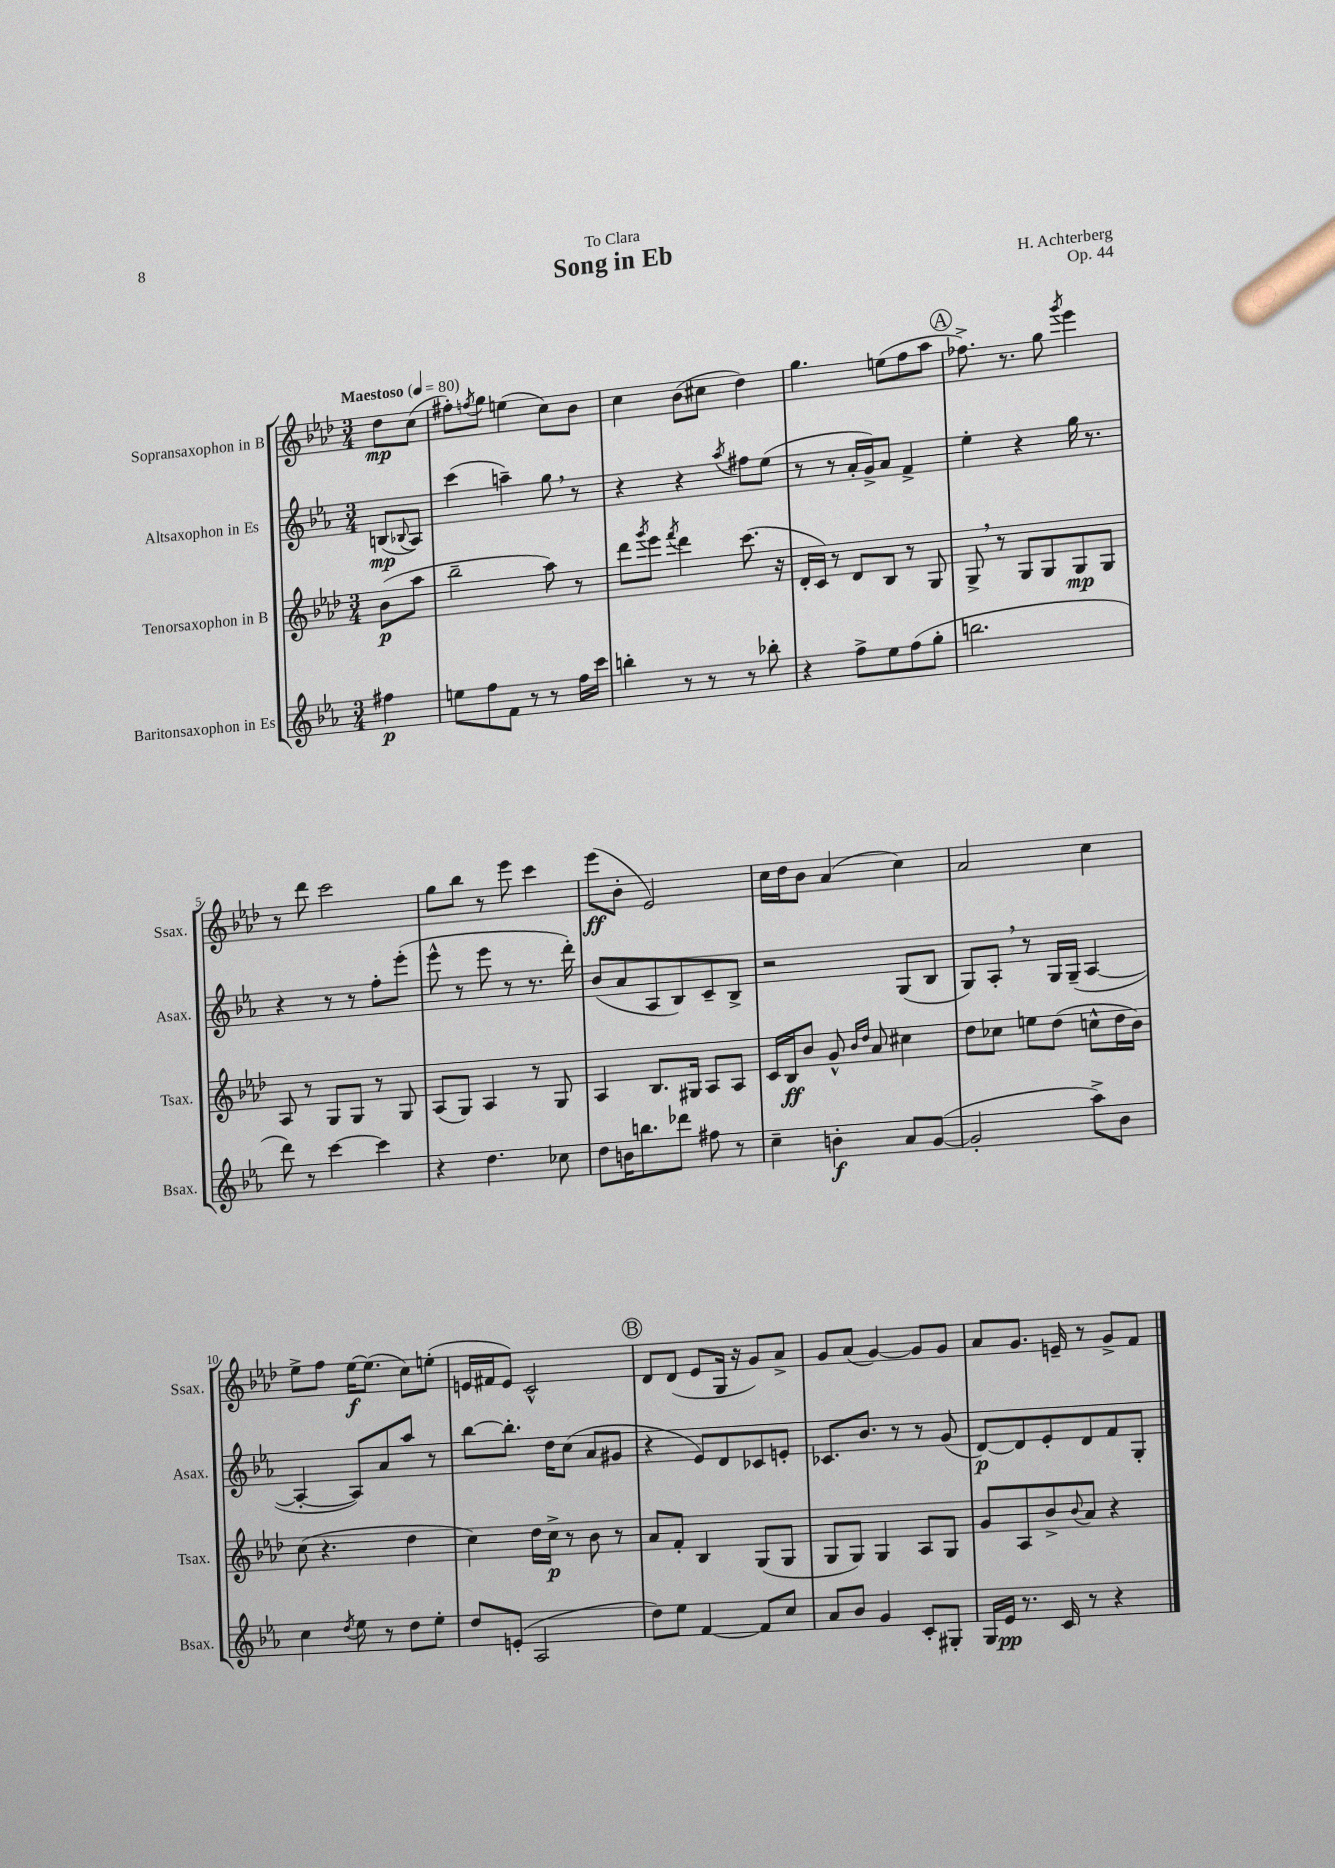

**kern	**kern	**kern	**kern
*staff4	*staff3	*staff2	*staff1
*clefG2	*clefG2	*clefG2	*clefG2
*k[b-e-a-]	*k[b-e-a-d-]	*k[b-e-a-]	*k[b-e-a-d-]
*M3/4	*M3/4	*M3/4	*M3/4
*MM80	*MM80	*MM80	*MM80
4ff#	(8b-	(8B	8dd-
.	.	8qqB-	.
.	8aa-	8A-)	(8cc
=	=	=	=
8ee	2bb-~	(4ccc	8ff#')
.	.	.	8qff
8ff	.	.	8gg
8f	.	4aa~)	(4ee
8r	.	.	.
8r	8aa-)	8gg	8cc)
16ff	8r	8r	8b-
16ccc	.	.	.
=	=	=	=
4bb'	8ddd-	4r	4cc
.	8qggg	.	.
.	8eee-	.	.
.	8qfff	.	.
8r	4ddd-	4r	(8b-
8r	.	.	8cc#
.	.	8qaa-	.
8r	(8.ccc	8ff#	4dd-)
8bb-'	.	(8ee-	.
.	16r	.	.
=	=	=	=
4r	16d-'	8r	4.gg
.	16c)	.	.
.	8r	8r	.
8ff^	8d-	16a-'	.
.	.	16g^)	.
8ee-	8B-	8a-	(8ee
(8ff	8r	4f^	8ff
8gg'	8G	.	8aa-
=	=	=	=
2.bb	8G^	4ee-'	8.ff-^)
.	8r	.	.
.	.	.	8.r
.	8G	4r	.
.	8G	.	8gg
.	.	.	8qggg
.	8G	16gg	4eee-
.	.	8.r	.
.	8G	.	.
=	=	=	=
8ddd)	8A-	4r	8r
8r	8r	.	8ddd-
[4ccc	8G	8r	2ccc
.	8G	8r	.
4ccc]	8r	8ff'	.
.	8G	(8eee-'	.
=	=	=	=
4r	(8A-	8eee-^^	8gg
.	8G)	8r	8bb-
4.dd	4A-	8eee-	8r
.	.	8r	8eee-
.	8r	8.r	4ccc
8cc-	8G	.	.
.	.	16ddd')	.
=	=	=	=
8dd	4A-	(8b-	(8eee-
16b	.	8a-	8b-'
8.bb	.	.	.
.	8.B-	8A-	2e-)
8ddd-	.	8B-)	.
.	16G#	.	.
8ff#	8A-	8c~	.
8r	8A-	8B-^	.
=	=	=	=
4cc~	16c	2r	16cc
.	16B-	.	16dd-
.	8b-	.	8b-
4b'	8g^^	.	(4a-
.	16qqb-	.	.
.	16qqdd-	.	.
.	8a-	.	.
8a-	4cc#	(8G	4cc)
([8g	.	8B-	.
=	=	=	=
2g']	8dd-	8G)	2a-
.	8cc-	8A-'	.
.	8ee	8r	.
.	(8dd-	16G	.
.	.	(16G~	.
8aa-^)	8cc^^	[4A-	4cc
8b-	16dd-	.	.
.	16b-)	.	.
=	=	=	=
4cc	(8cc	4A-'_	8ee-^
.	4.r	.	8ff
8qdd	.	.	.
8ee-	.	8A-])	[16ee-
.	.	.	(8.ee-]
8r	.	8a-	.
8dd	4dd-	8aa-	8cc)
8ee-'	.	8r	(8ee'
=	=	=	=
8dd	4cc)	[8bb-	16e
.	.	.	16f#
(8e'	.	8.bb-']	8e)
2A-	16dd-	.	2c^^
.	16cc^	16dd	.
.	8r	(8cc	.
.	8b-	8a-	.
.	8r	8g#	.
=	=	=	=
8dd)	8a-	4r	8d-
8ee-	8f'	.	(8d-
[4f	4B-	8e-)	8e-
.	.	8d	16G
.	.	.	16r
8f]	(8G	8c-	8g)
8cc	8G	8e'	8a-^
=	=	=	=
8a-	8G	8.c-	8g
8b-	8G)	.	(8a-
.	.	8.b-	.
4g	4G	.	[4g)
.	.	8r	.
8c'	8A-	8r	8g]
8G#'	8G	(8g	8g
=	=	=	=
16G	8g	[8d)	8a-
16e-	.	.	.
8.r	8A-	8d]	8.g
.	8b-^	8e-'	.
16c	.	.	16e~
.	8qqb-	.	.
8r	8a-	8d	8r
4r	4r	8f	8g^
.	.	8G'	8f
==	==	==	==
*-	*-	*-	*-
